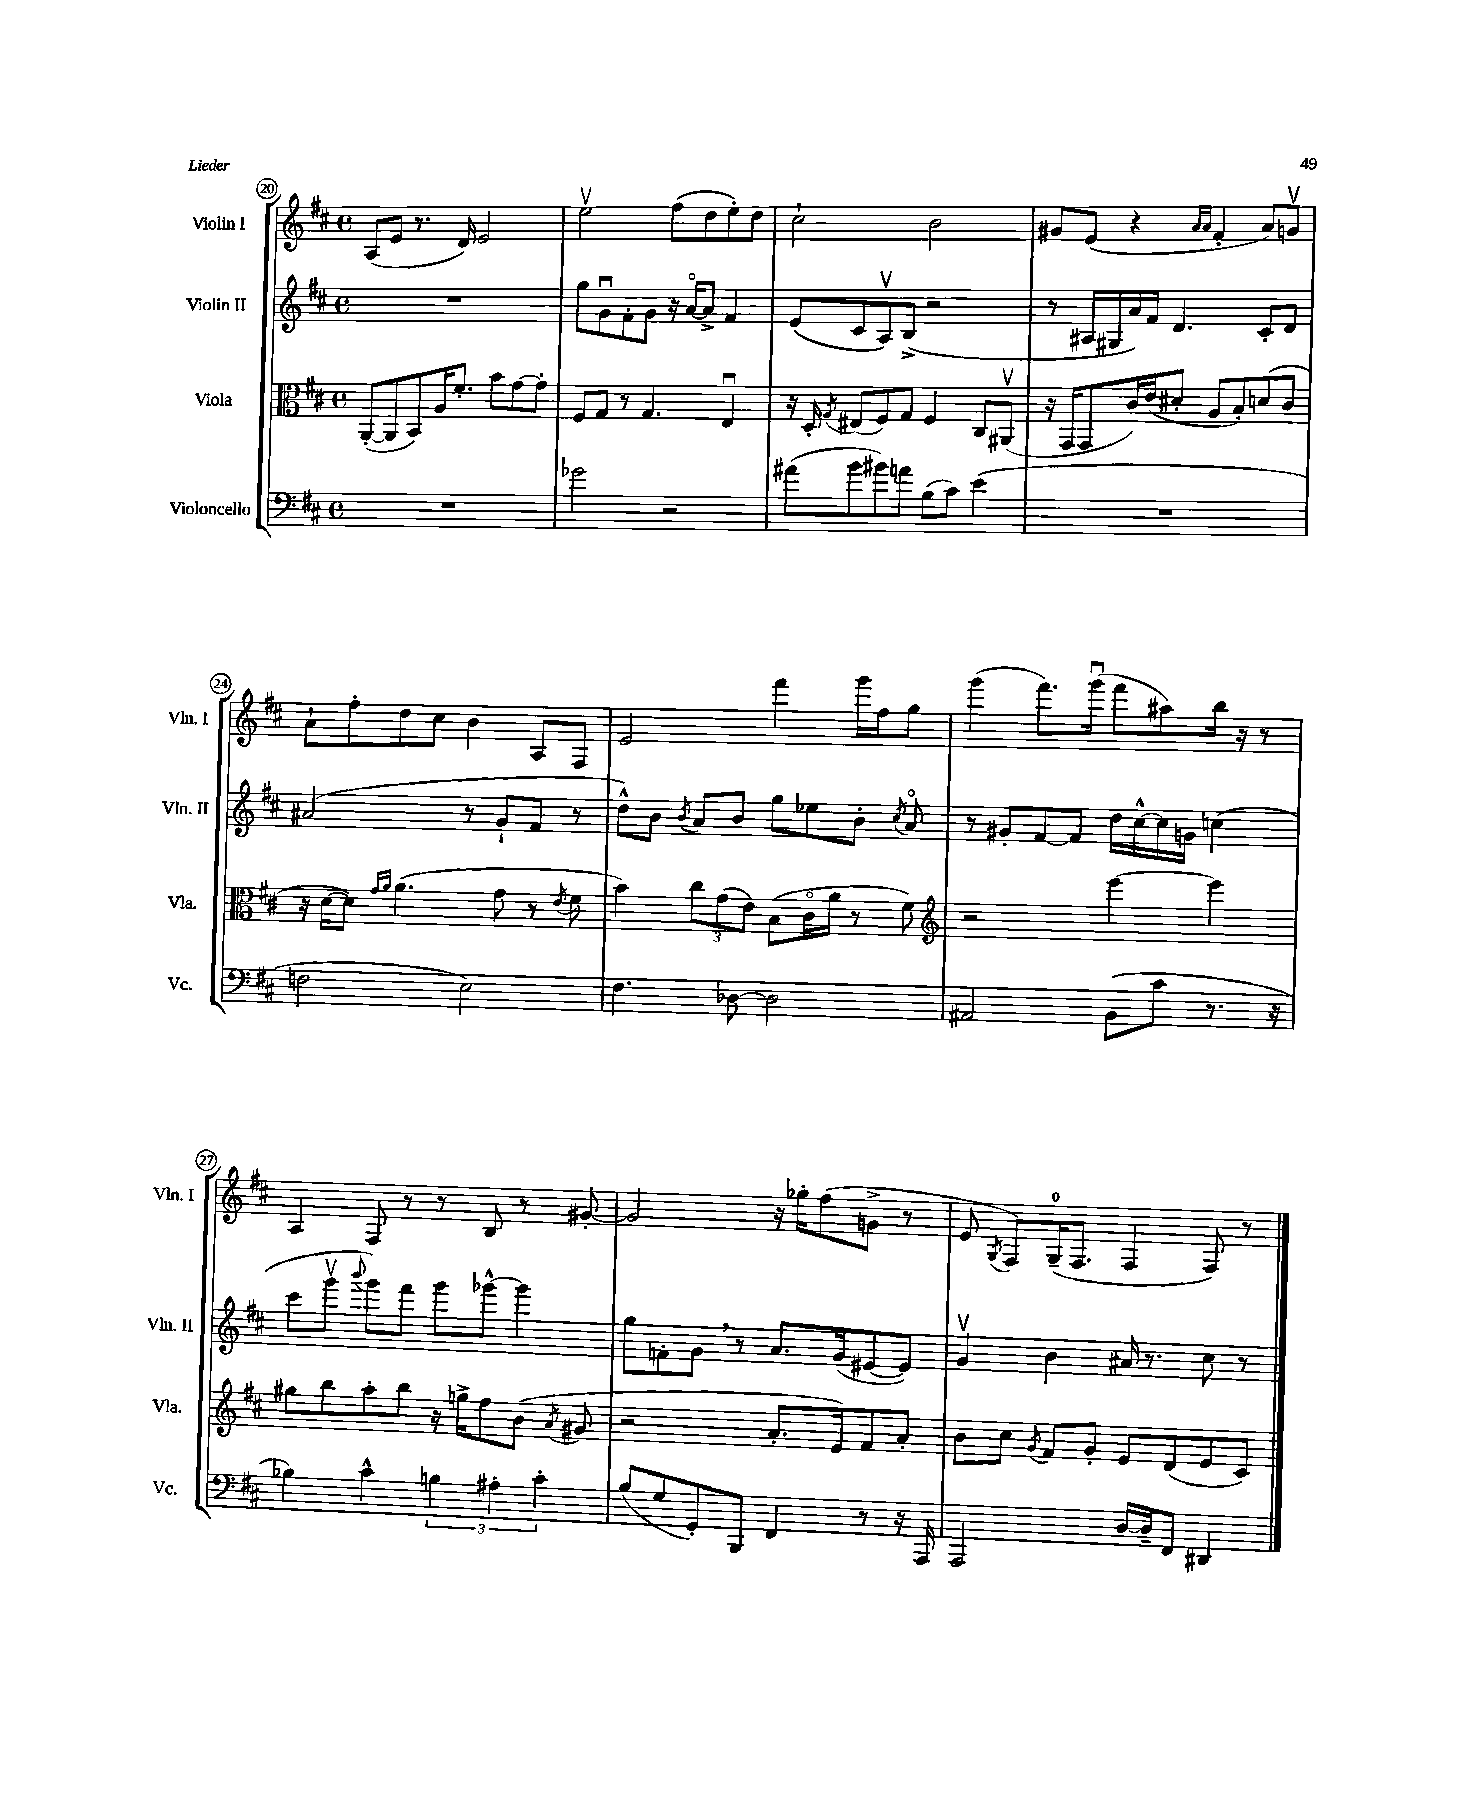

**kern	**kern	**kern	**kern
*staff4	*staff3	*staff2	*staff1
*clefF4	*clefC3	*clefG2	*clefG2
*k[f#c#]	*k[f#c#]	*k[f#c#]	*k[f#c#]
*M4/4	*M4/4	*M4/4	*M4/4
*met(c)	*met(c)	*met(c)	*met(c)
1r	([8AA'	1r	(8A
.	8AA]	.	8e
.	8BB)	.	8.r
.	16A	.	.
.	8.f#'	.	16d)
.	.	.	2e
.	8b	.	.
.	[8g	.	.
.	8g']	.	.
=	=	=	=
2g-	8F#	8gg	2eev
.	8G	8gu	.
.	8r	8f#'	.
.	4.G	8g	.
2r	.	16r	(8ff#
.	.	[16ao	.
.	.	8a^]	8dd
.	4Eu	4f#	8ee')
.	.	.	8dd
=	=	=	=
(8a#	16r	(8e	2cc#`
.	16D'	.	.
.	8qG	.	.
8b	(8E#	8c#	.
8b#)	8F#)	8Av)	.
8a	8G	(8B^	.
(8B	4F#	2r	2b
8c#)	.	.	.
(4e	8C#	.	.
.	(8AA#v	.	.
=	=	=	=
1r	16r	8r	8g#
.	16GG	.	.
.	8GG	16A#	(8e
.	.	16G#	.
.	16c#)	16a)	4r
.	(16e	16f#	.
.	8d#'	4.d	.
.	.	.	16qqa
.	.	.	16qqa
.	8A	.	4f#'
.	8B')	.	.
.	(8d	8c#'	8a)
.	8c#	8d	8gv
=	=	=	=
2F	16r	(2a#	8a`
.	[16d	.	.
.	8d])	.	8ff#'
.	16qqg	.	.
.	16qqa	.	.
.	(4.a	.	8dd
.	.	.	8cc#
2E)	.	8r	4b
.	8g	8g`	.
.	8r	8f#	8A
.	8qe	.	.
.	8f#	8r	8F#
=	=	=	=
4.F#	4b)	8dd^^)	2e
.	.	8b	.
.	.	8qb	.
.	12cc#	8a	.
.	(12g	.	.
[8D-	.	8b	.
.	12e)	.	.
2D-]	(8B	8gg	4fff#
.	16c#o	8ee-	.
.	16a	.	.
.	8r	8b'	16ggg
.	.	.	16ff#
.	.	8qcc#	.
.	8f#)	8ao	8gg
=	=	=	=
*	*clefG2	*	*
2AA#	2r	8r	(4ggg
.	.	8g#'	.
.	.	[8f#	8.fff#)
.	.	8f#]	.
.	.	.	(16gggu
(8BB	[4eee	16dd	8fff#
.	.	[16cc#^^	.
8c#	.	16cc#]	8aa#)
.	.	16g	.
8.r	4eee]	(4cc	16bb
.	.	.	16r
.	.	.	8r
16r	.	.	.
=	=	=	=
4B-)	8gg#	8ccc#	4A
.	8bb	8gggv	.
.	.	8qqbbb	.
4c#^^	8aa'	8ggg)	8F#
.	8bb	8fff#	8r
6B	16r	8ggg	8r
.	16gg^	.	.
.	8ff#	[8ggg-^^	8B
6A#'	.	.	.
.	(8b	4ggg-]	8r
6c#'	.	.	.
.	8qa	.	.
.	8g#	.	[8g#'
=	=	=	=
(8B	2r	8gg	2g#]
8G	.	8f'	.
8GG')	.	8g	.
8BBB	.	8r	.
4FF#	8.a'	8.a	16r
.	.	.	16gg-'
.	.	.	(8ff#
.	16e)	(16g	.
8r	8f#	[8e#	8g^
16r	8a'	8e#])	8r
16AAA	.	.	.
=	=	=	=
2AAA	8b	4gv	8e
.	.	.	8qG
.	8cc#	.	8F#)
.	8qg	.	.
.	8f#	4b	(16G~
.	.	.	8.F#
.	8g'	.	.
[16D	8e	16a#	4F#
16D~]	.	8.r	.
8FF#	(8d	.	.
4DD#	8e	8cc#	8F#)
.	8c#)	8r	8r
==	==	==	==
*-	*-	*-	*-
